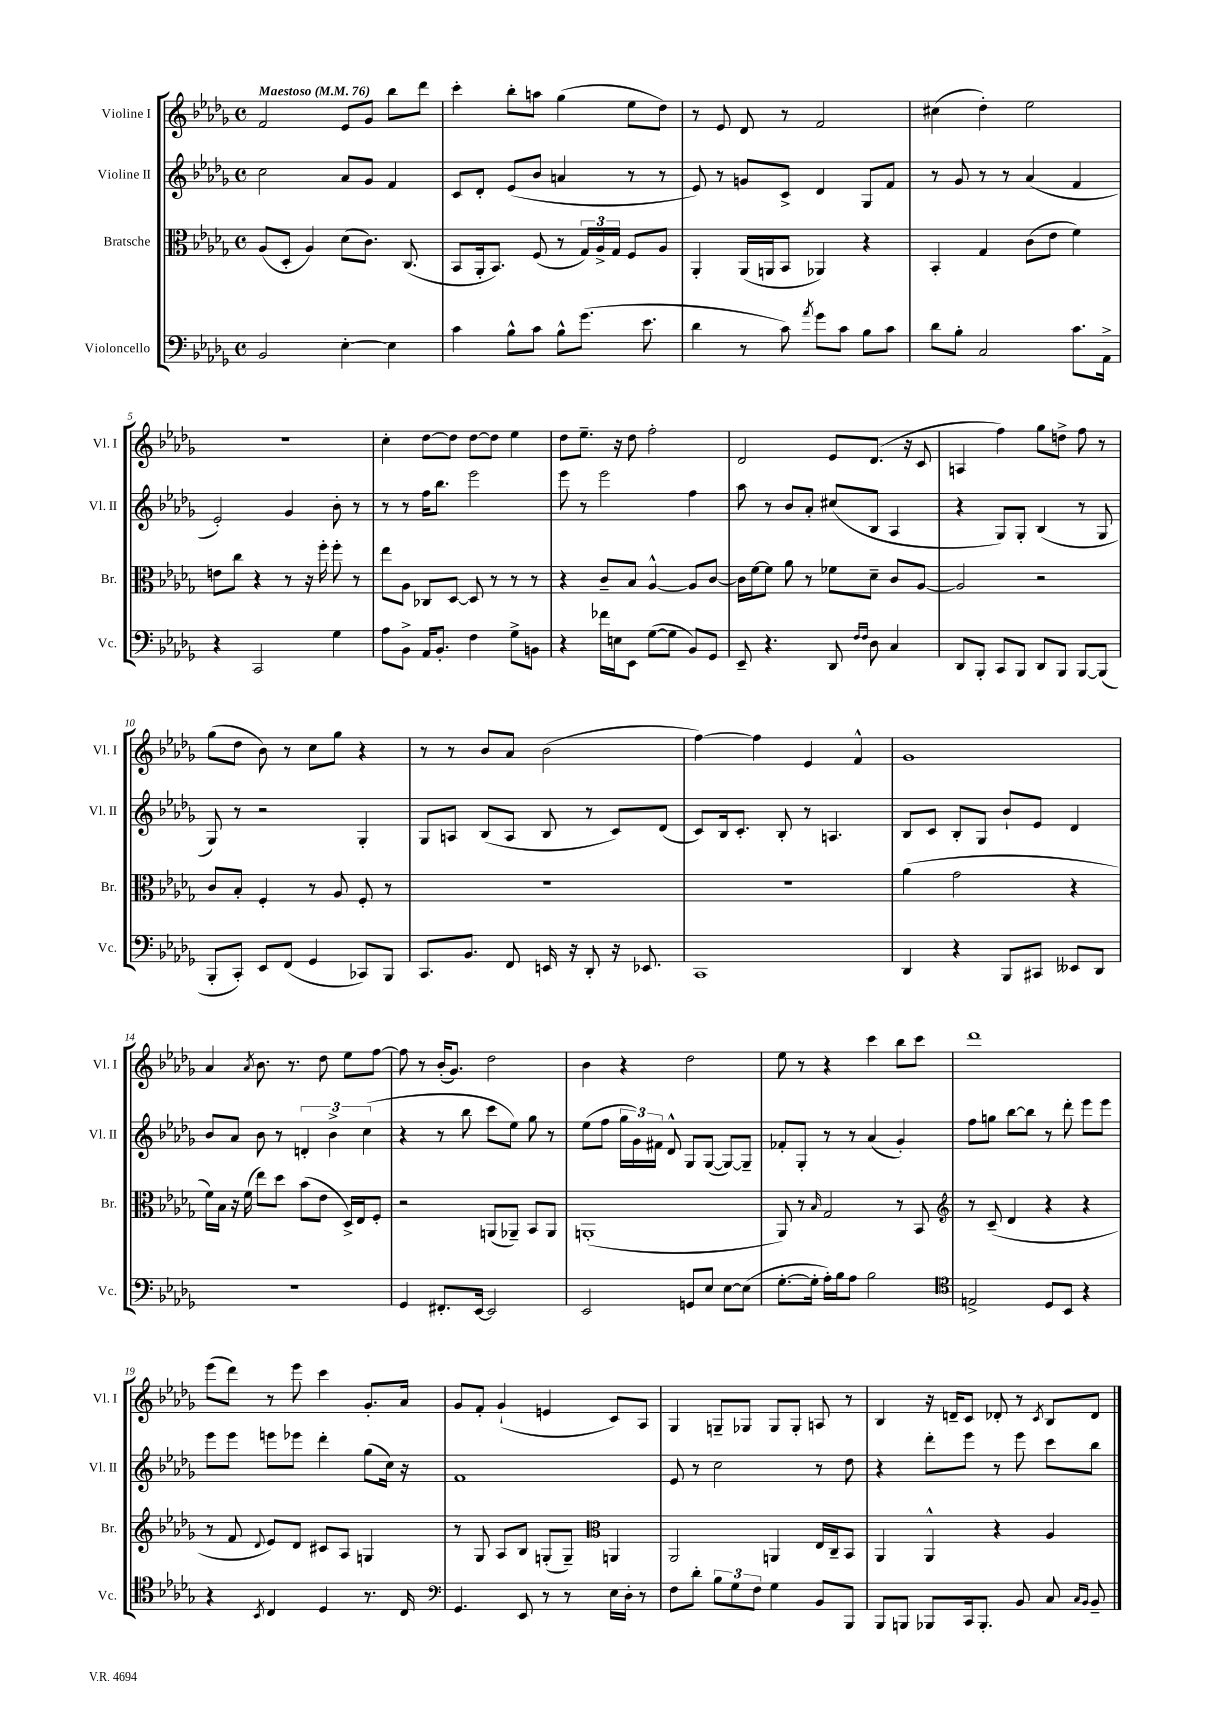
<<
\new StaffGroup <<
\new Staff = "s0" \with { instrumentName = "Violine I" shortInstrumentName = "Vl. I" } {
    \clef treble \key des \major \defaultTimeSignature \time 4/4 \tempo "Maestoso" 4 = 76
    \autoBeamOff f'2 ees'8[ ges'8] bes''8[ des'''8] |
    c'''4-. bes''8[-. a''8] ges''4( ees''8[ des''8]) |
    r8 ees'8 des'8 r8 f'2 |
    cis''4( des''4-.) ees''2 |
    R1 |
    c''4-. des''8[~ des''8] des''8[~ des''8] ees''4 |
    des''8[ ees''8.]-- r16 des''8 f''2-. |
    des'2 ees'8[ des'8.]( r16 c'8 |
    a4 f''4) ges''8[ d''8]-> f''8 r8 |
    ges''8[( des''8] bes'8) r8 c''8[ ges''8] r4 |
    r8 r8 bes'8[ aes'8] bes'2( |
    f''4~) f''4 ees'4 f'4-^ |
    ges'1 |
    aes'4 \acciaccatura { aes'8 } bes'8. r8. des''8 ees''8[ f''8]~ |
    f''8 r8 bes'16[-.( ges'8.]) des''2 |
    bes'4 r4 des''2 |
    ees''8 r8 r4 c'''4 bes''8[ c'''8] |
    des'''1 |
    ees'''8[( des'''8]) r8 ees'''8 c'''4 ges'8.[-. aes'16] |
    ges'8[ f'8]-. ges'4-!( e'4 c'8[) aes8] |
    ges4 g8[-- ges8] ges8[ ges8]-. a8 r8 |
    bes4 r16 d'16[-- c'8] des'8-. r8 \acciaccatura { c'8 } bes8[ des'8] \bar "|." |
}
\new Staff = "s1" \with { instrumentName = "Violine II" shortInstrumentName = "Vl. II" } {
    \clef treble \key des \major \defaultTimeSignature \time 4/4
    \autoBeamOff c''2 aes'8[ ges'8] f'4 |
    c'8[ des'8]-. ees'8[( bes'8] a'4 r8 r8 |
    ees'8) r8 g'8[ c'8]-> des'4 ges8[ f'8] |
    r8 ges'8 r8 r8 aes'4( f'4 |
    ees'2-.) ges'4 bes'8-. r8 |
    r8 r8 f''16[ bes''8.] ees'''2 |
    ees'''8 r8 ees'''2 f''4 |
    aes''8 r8 bes'8[ aes'8]-. cis''8[( bes8] aes4 |
    r4 ges8[) ges8]-. bes4( r8 ges8 |
    ges8) r8 r2 ges4-. |
    ges8[ a8] bes8[( a8] bes8 r8 c'8[) des'8]( |
    c'8[) bes16 c'8.]-. bes8-. r8 a4. |
    bes8[ c'8] bes8[-. ges8] bes'8[-! ees'8] des'4 |
    bes'8[ aes'8] bes'8 r8 \tuplet 3/2 { d'4-. bes'4-> c''4( } |
    r4 r8 bes''8 c'''8[ ees''8]) ges''8 r8 |
    ees''8[( f''8] \tuplet 3/2 { ges''16[ ges'16) fis'16] } des'8-^ ges8[ ges8]~( ges8[~) ges8]-- |
    fes'8[-. ges8]-. r8 r8 aes'4( ges'4-.) |
    f''8[ g''8] bes''8[~ bes''8] r8 des'''8-. ees'''8[ ees'''8] |
    ees'''8[ ees'''8] e'''8[ ees'''8] des'''4-. ges''8[( c''16]) r16 |
    f'1 |
    ees'8 r8 c''2 r8 des''8 |
    r4 des'''8[-. ees'''8] r8 ees'''8 c'''8[ bes''8] \bar "|." |
}
\new Staff = "s2" \with { instrumentName = "Bratsche" shortInstrumentName = "Br." } {
    \clef alto \key des \major \defaultTimeSignature \time 4/4
    \autoBeamOff aes8[( des8]-. aes4) des'8[( c'8.]) c8.( |
    bes,8[ aes,16-. bes,8.]) f8( r8 \tuplet 3/2 { ges16[) aes16-> ges16] } f8[ aes8] |
    aes,4-. aes,16[( a,16 bes,8] aes,4) r4 |
    bes,4-. ges4 c'8[( ees'8] f'4) |
    e'8[ c''8] r4 r8 r16 f''16-. f''8-. r8 |
    ees''8[ aes8] ces8[ des8]~ des8 r8 r8 r8 |
    r4 c'8[-- bes8] aes4~-^ aes8[ c'8]~ |
    c'16[ f'16~ f'8] aes'8 r8 fes'8[ des'8]-- c'8[ aes8]~ |
    aes2 r2 |
    c'8[ bes8]-. f4-. r8 aes8 f8-. r8 |
    R1 |
    R1 |
    aes'4( ges'2 r4 |
    f'16[) bes16] r16 f'16( ees''8[) des''8] bes'8[( ees'8] des16[->) ees16 f8]-. |
    r2 a,8[( aes,8]--) bes,8[ aes,8] |
    a,1-.( |
    aes,8) r8 \grace { bes16 } ges2 r8 bes,8 |
    \clef treble r8 c'8--( des'4 r4 r4 |
    r8 f'8 \appoggiatura { des'8 } ees'8[) des'8] cis'8[ aes8] g4 |
    r8 ges8 aes8[ bes8] g8[-.( g8]--) \clef alto a,4 |
    aes,2 a,4 ees16[ c16-- bes,8] |
    aes,4 aes,4-^ r4 aes4 \bar "|." |
}
\new Staff = "s3" \with { instrumentName = "Violoncello" shortInstrumentName = "Vc." } {
    \clef bass \key des \major \defaultTimeSignature \time 4/4
    \autoBeamOff bes,2 ees4~-. ees4 |
    c'4 bes8[-^ c'8] bes8[-^ ges'8.]( ees'8. |
    des'4 r8 c'8) \acciaccatura { aes'8 } ges'8[ c'8] bes8[ c'8] |
    des'8[ bes8]-. c2 c'8.[ aes,16]-> |
    r4 c,2 ges4 |
    aes8[ bes,8]-> aes,16[ bes,8.]-. f4 ges8[-> b,8] |
    r4 fes'16[ e16 ees,8] ges8[~( ges8] bes,8[) ges,8] |
    ees,8-- r4. des,8 \grace { f16[ f16] } des8 c4 |
    des,8[ bes,,8]-. c,8[ bes,,8] des,8[ bes,,8] bes,,8[~ bes,,8]( |
    bes,,8[-. c,8]-.) ees,8[ f,8]( ges,4 ces,8[) bes,,8] |
    c,8.[ bes,8.] f,8 e,16 r16 des,8-. r16 ees,8. |
    c,1 |
    des,4 r4 bes,,8[ cis,8] eeses,8[ des,8] |
    R1 |
    ges,4 fis,8.[-. ees,16]~ ees,2 |
    ees,2 g,8[ ees8] ees8[~ ees8]( |
    ges8.[~-. ges16]-. aes16[-.) bes16 aes8] bes2 |
    \clef tenor e2-> des8[ bes,8] r4 |
    r4 \acciaccatura { bes,8 } c4 des4 r8. c16 |
    \clef bass ges,4. ees,8 r8 r8 ees16[ des16]-. r8 |
    f8[ des'8]-. \tuplet 3/2 { bes8[ ges8 f8] } ges4 bes,8[ bes,,8] |
    bes,,8[ b,,8] bes,,8[ c,16 bes,,8.]-. bes,8 c8 \grace { c16[ bes,16] } bes,8-- \bar "|." |
}
>>
>>
